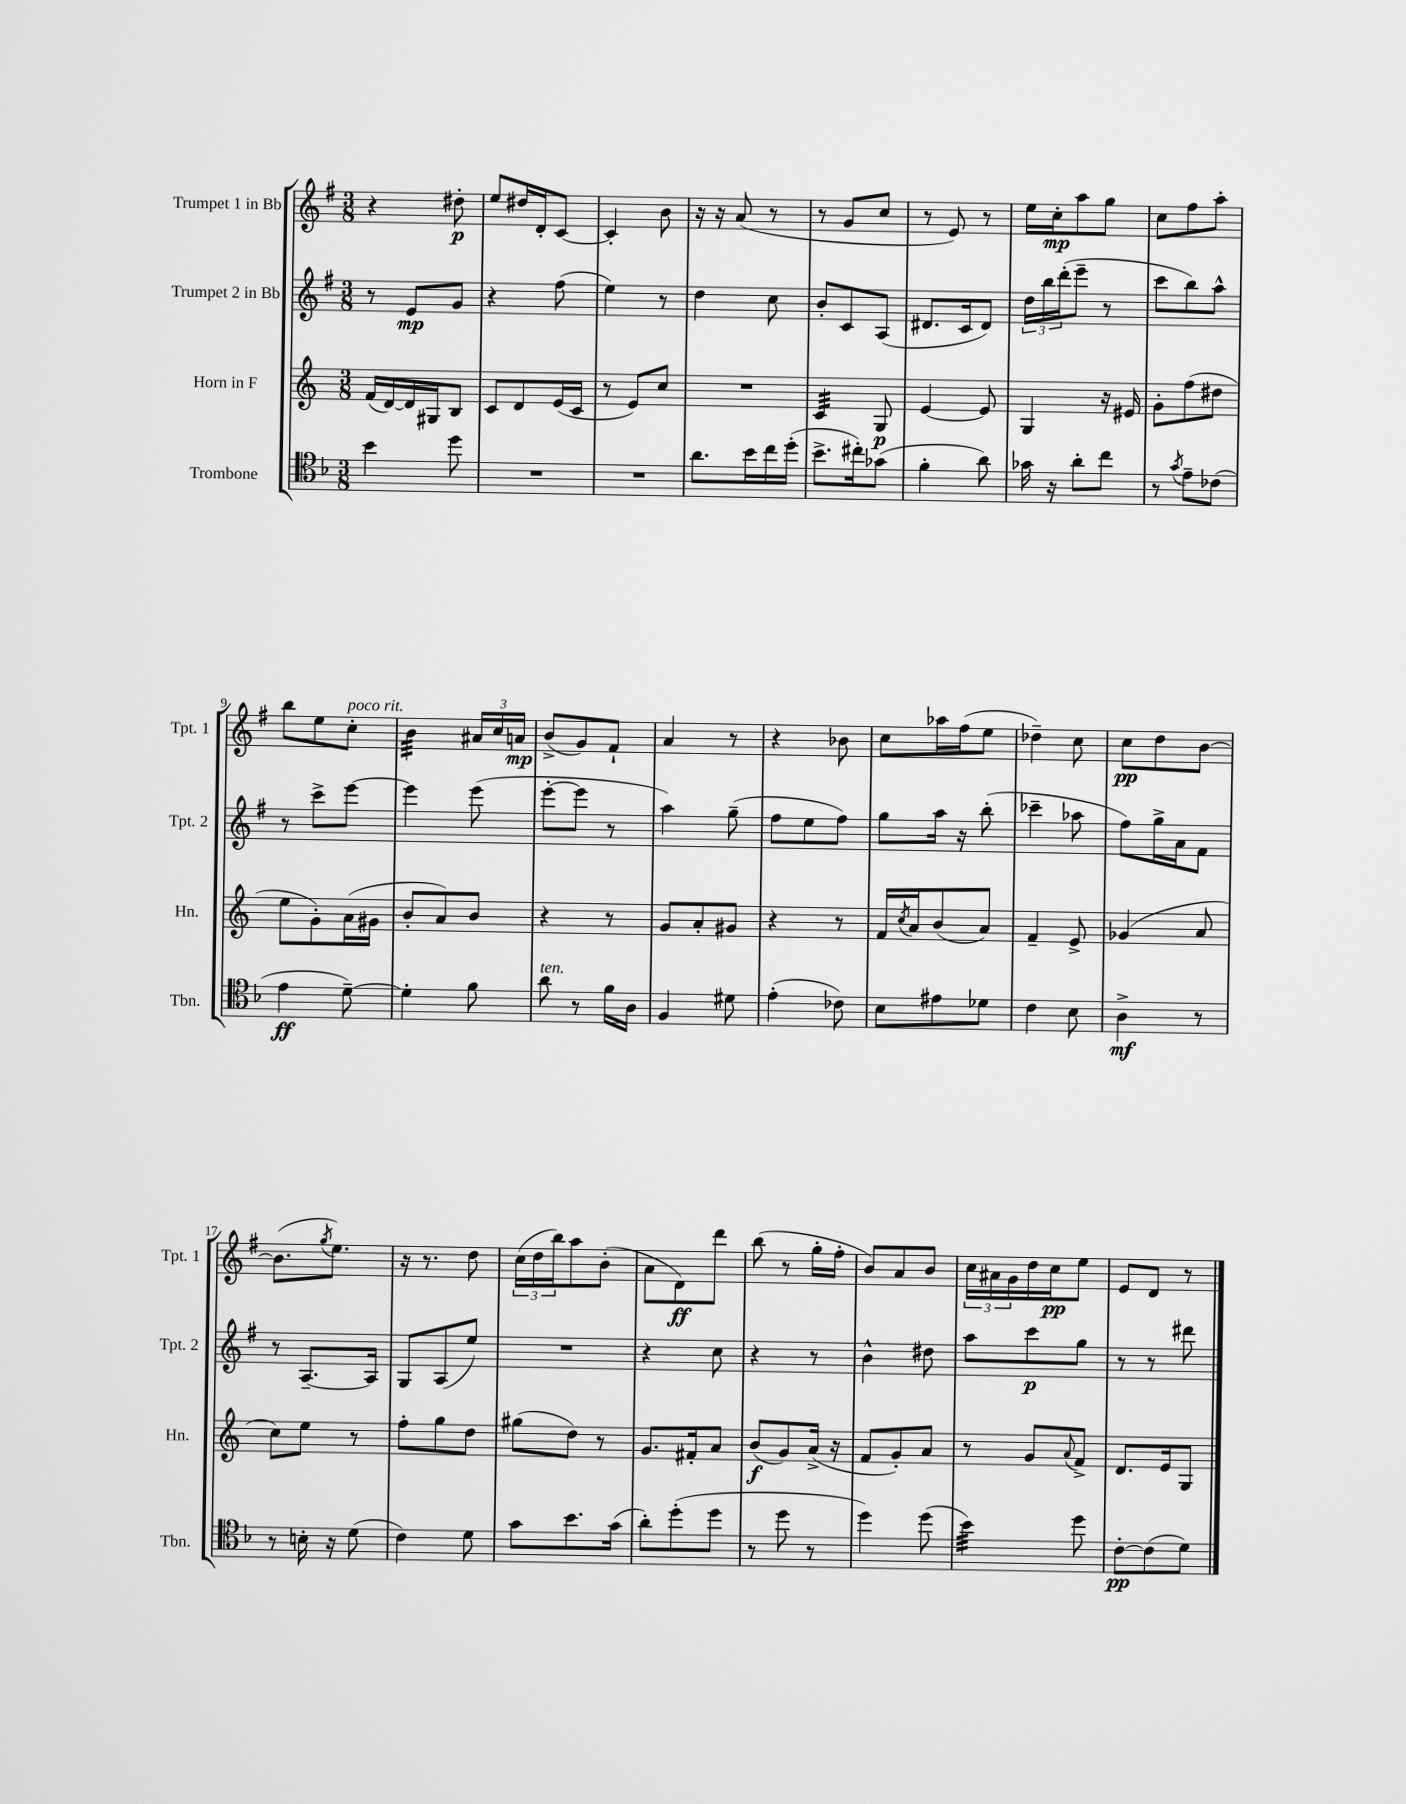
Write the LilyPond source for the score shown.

<<
\new StaffGroup <<
\new Staff = "s0" \with { instrumentName = "Trumpet 1 in Bb" shortInstrumentName = "Tpt. 1" } {
    \clef treble \key g \major \numericTimeSignature \time 3/8
    r4 dis''8-.\p |
    e''8 dis''16 d'16-. c'8~ |
    c'4-. b'8 |
    r16 r16 a'8( r8 |
    r8 g'8 c''8 |
    r8 e'8) r8 |
    e''16 c''16-.\mp a''8 g''8 |
    c''8 fis''8 a''8-. |
    b''8 e''8 c''8-.^\markup { \italic "poco rit." } |
    b'4:32 \tuplet 3/2 { ais'16 c''16 a'16\mp } |
    b'8->( g'8) fis'8-! |
    a'4 r8 |
    r4 bes'8 |
    c''8 aes''16 fis''16( e''8 |
    des''4--) c''8 |
    c''8\pp d''8 b'8~ |
    b'8.( \acciaccatura { g''8 } e''8.) |
    r16 r8. d''8 |
    \tuplet 3/2 { c''16( d''16 b''16) } a''8 b'8-.( |
    a'8 d'8\ff) d'''8 |
    b''8( r8 g''16-. fis''16-. |
    b'8) a'8 b'8 |
    \tuplet 3/2 { c''16 ais'16 g'16 } d''16 c''16\pp e''8 |
    e'8 d'8 r8 \bar "|." |
}
\new Staff = "s1" \with { instrumentName = "Trumpet 2 in Bb" shortInstrumentName = "Tpt. 2" } {
    \clef treble \key g \major \numericTimeSignature \time 3/8
    r8 e'8\mp g'8 |
    r4 fis''8( |
    e''4) r8 |
    d''4 c''8 |
    b'8-. c'8 a8( |
    dis'8. c'16 dis'8) |
    \tuplet 3/2 { d''16 b''16 d'''16-.( } e'''8-- r8 |
    c'''8 b''8) a''8-^ |
    r8 c'''8-> e'''8~ |
    e'''4 e'''8( |
    e'''8~-. e'''8 r8 |
    a''4) g''8--( |
    fis''8 e''8 fis''8) |
    g''8 a''16 r16 b''8-.( |
    ces'''4-- aes''8 |
    fis''8) g''16-> a'16 fis'8 |
    r8 a8.~-- a16 |
    g8 a8( e''8) |
    R4. |
    r4 c''8 |
    r4 r8 |
    b'4-^ dis''8 |
    a''8 c'''8\p g''8 |
    r8 r8 dis'''8 \bar "|." |
}
\new Staff = "s2" \with { instrumentName = "Horn in F" shortInstrumentName = "Hn." } {
    \clef treble \key c \major \numericTimeSignature \time 3/8
    f'16( d'16~) d'16 gis16 b8 |
    c'8 d'8 e'16( c'16 |
    r8 e'8) c''8 |
    R4. |
    c'4:32 g8\p |
    e'4~ e'8 |
    g4 r16 eis'16 |
    g'8-. f''8( dis''8 |
    e''8 g'8-.) a'16( gis'16 |
    b'8-. a'8) b'8 |
    r4 r8 |
    g'8 a'8-. gis'8 |
    r4 r8 |
    f'16 \acciaccatura { c''8 } a'16 b'8( a'8) |
    f'4-- e'8-> |
    ges'4( a'8 |
    c''8) e''8 r8 |
    f''8-. g''8 d''8 |
    gis''8( d''8) r8 |
    g'8. fis'16-. a'8 |
    b'8\f( g'8) a'16->( r16 |
    f'8 g'8-.) a'8 |
    r8 g'8 \appoggiatura { a'8 } f'8-> |
    d'8. e'16 g8 \bar "|." |
}
\new Staff = "s3" \with { instrumentName = "Trombone" shortInstrumentName = "Tbn." } {
    \clef tenor \key f \major \numericTimeSignature \time 3/8
    bes'4 d''8 |
    R4. |
    R4. |
    a'8. bes'16 c''16 d''16-.( |
    bes'8.-> cis''16-.) ges'8( |
    f'4-. a'8) |
    ges'16 r16 a'8-. c''8 |
    r8 \acciaccatura { g'8 } e'8-- ces'8( |
    e'4\ff d'8~--) |
    d'4-. f'8 |
    a'8^\markup { \italic "ten." } r8 f'16 a16 |
    f4 dis'8 |
    e'4-.( ces'8) |
    bes8 eis'8 des'8 |
    c'4 bes8 |
    a4->\mf r8 |
    r8 b16-. r16 d'8( |
    c'4) d'8 |
    g'8 bes'8. g'16( |
    a'8-.) d''8-.( d''8 |
    r8 d''8 r8 |
    d''4) d''8( |
    bes'4:32) d''8 |
    c'8~-.\pp c'8( d'8) \bar "|." |
}
>>
>>
